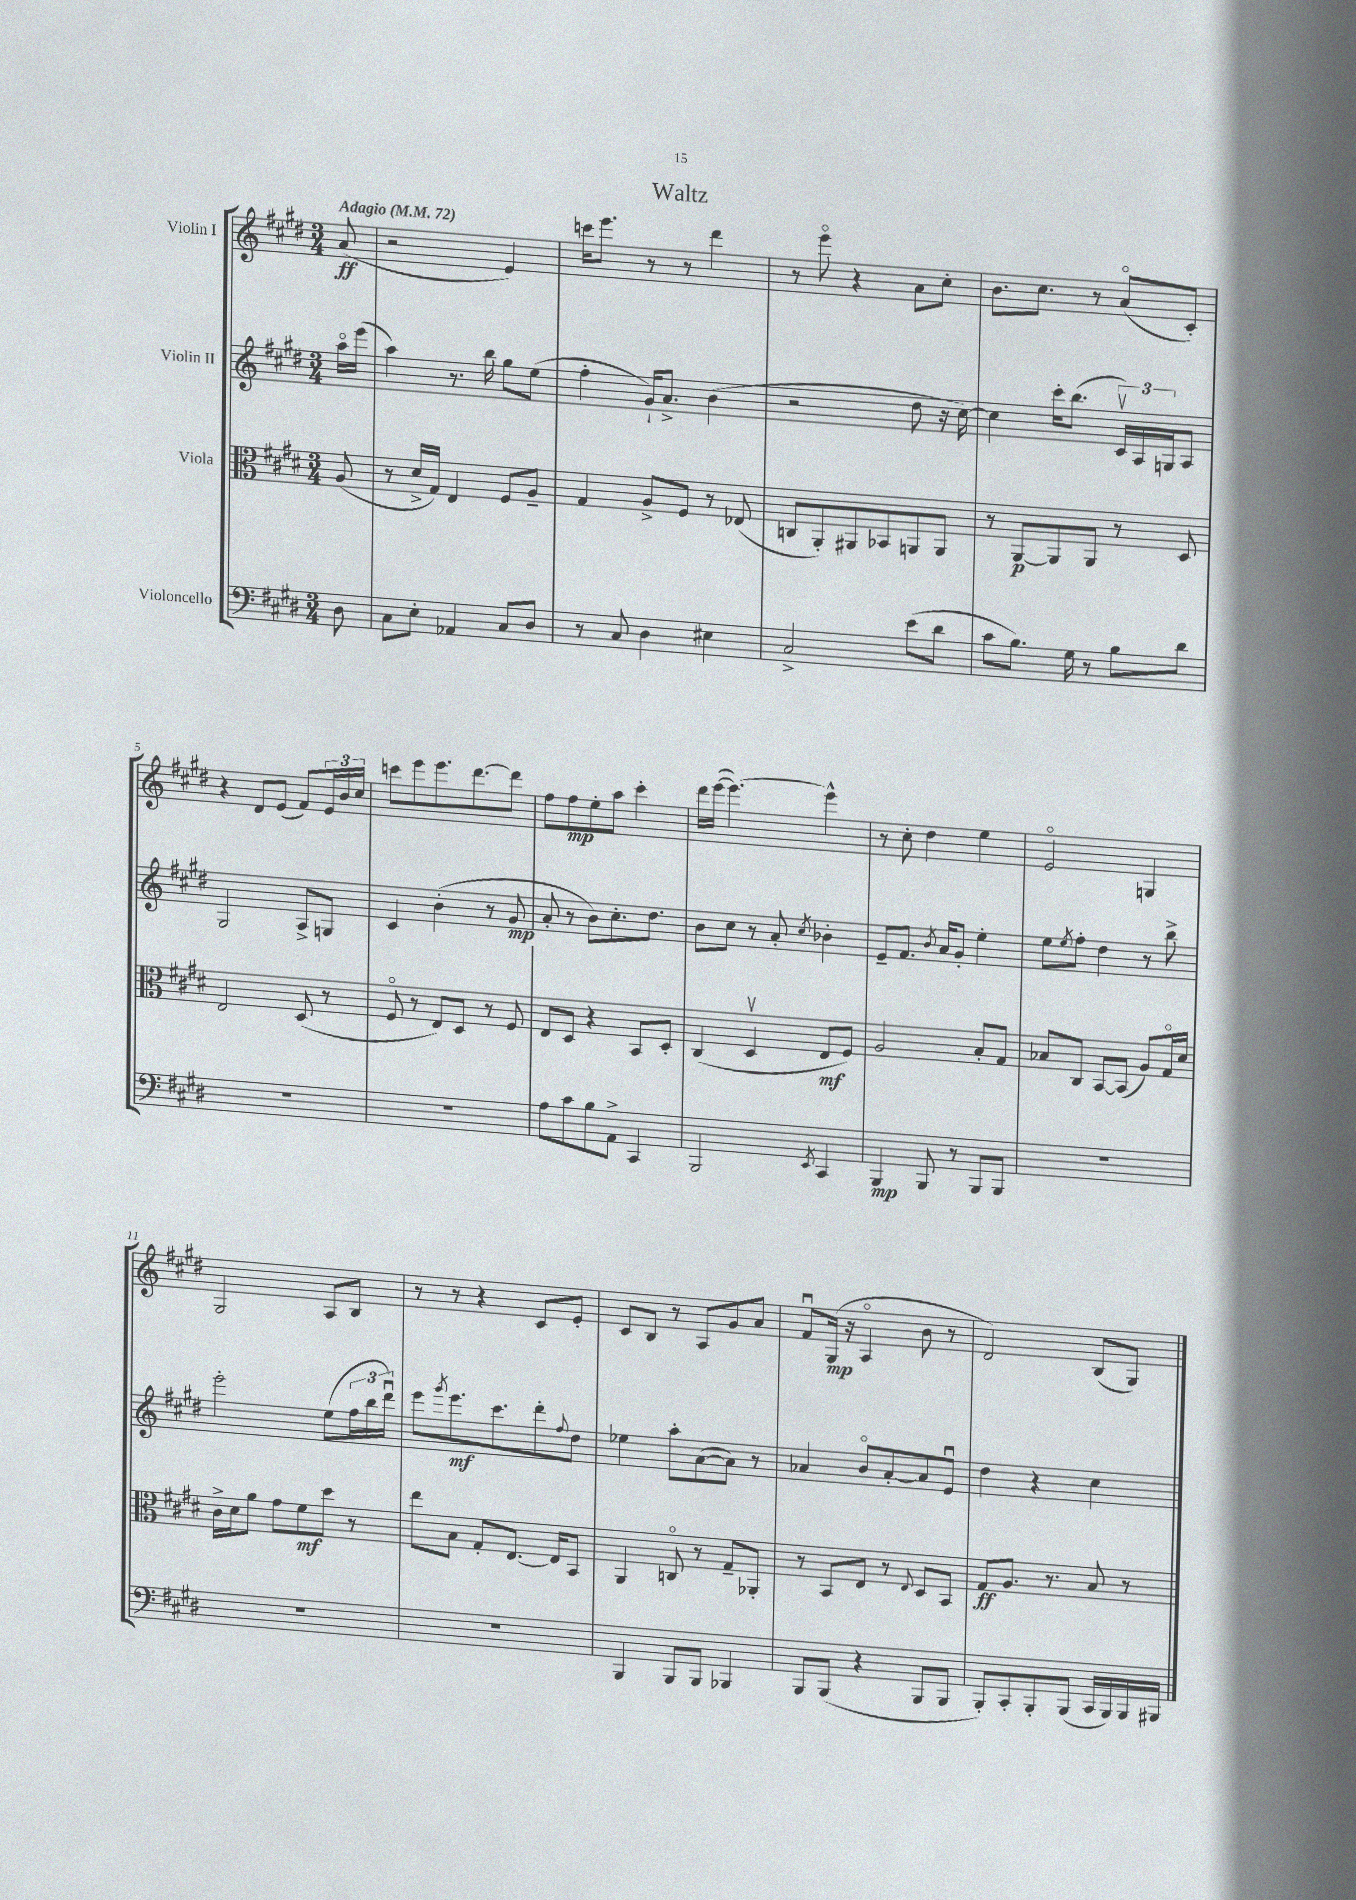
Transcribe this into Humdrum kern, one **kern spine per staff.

**kern	**kern	**kern	**kern
*staff4	*staff3	*staff2	*staff1
*clefF4	*clefC3	*clefG2	*clefG2
*k[f#c#g#d#]	*k[f#c#g#d#]	*k[f#c#g#d#]	*k[f#c#g#d#]
*M3/4	*M3/4	*M3/4	*M3/4
*MM72	*MM72	*MM72	*MM72
8D#	(8A	16aao	(8a
.	.	(16eee	.
=	=	=	=
8C#	8r	4aa)	2r
8E'	16d#^	.	.
.	16G#)	.	.
4AA-	4E	8.r	.
.	.	16bb	.
8C#	8F#	8gg#	4e)
8D#	8A~	(8ee	.
=	=	=	=
8r	4G#	4ff#'	16ccc
.	.	.	8.eee
8C#	.	.	.
4D#	8A^	16g#`)	8r
.	.	8.a^	.
.	8F#	.	8r
4E#	8r	(4b	4ddd#
.	(8E-	.	.
=	=	=	=
2C#^	8C	2r	8r
.	8AA')	.	8eeeo
.	8AA#	.	4r
.	8BB-	.	.
(8e	8AA	8dd#	8a
8d#	8AA	16r	8cc#'
.	.	[16cc#)	.
=	=	=	=
8c#	8r	4cc#]	8.b
8.B)	[8AA	.	.
.	.	.	8.cc#
.	8AA]	16ccc#'	.
16G#	.	(8.bb	.
8r	8AA	.	8r
8B	8r	24c#v)	(8ao
.	.	24A	.
.	.	24G	.
8d#	8D#	8A	8c#')
=	=	=	=
2.r	2E	2G#	4r
.	.	.	8d#
.	.	.	(8e
.	(8D#	8A^	8f#)
.	8r	8G	24e
.	.	.	24b
.	.	.	24cc#
=	=	=	=
2.r	8F#o	4c#	8ccc
.	8r	.	8eee
.	8E)	(4b'	8.eee
.	8D#	.	.
.	.	.	[8.ddd#
.	8r	8r	.
.	8F#	8g#	8ddd#]
=	=	=	=
8A	8E	8a'	8ff#
8c#	8D#	8r	8ff#
8B	4r	8b)	8ee'
8AA^	.	8.cc#'	8aa
4CC#	8BB	.	4ccc#'
.	.	8.dd#	.
.	8D#'	.	.
=	=	=	=
2BBB	(4C#	8b	16ddd#
.	.	.	([16eee
.	.	8cc#	4.eee_)
.	4D#v	8r	.
.	.	8a'	.
8qEE	.	8qcc#	.
4CC#	8E	4b-'	4eee^^]
.	8F#)	.	.
=	=	=	=
4BBB	2A	8e~	8r
.	.	8.f#	8cc#'
8BBB	.	.	4dd#
.	.	8qb	.
.	.	16a	.
8r	.	8g#'	.
8BBB	8B'	4ee'	4ee
8BBB	8G#	.	.
=	=	=	=
2.r	8B-	8ee	2eo
.	.	8qee	.
.	8C#	8ff#'	.
.	[8BB	4dd#	.
.	(8BB]	.	.
.	8A)	8r	4G
.	16G#o	8bb^	.
.	16d#	.	.
=	=	=	=
2.r	16c#^	2eee'	2G#
.	16d#	.	.
.	8a	.	.
.	8g#	.	.
.	8f#	.	.
.	8dd#	(8ee	8A
.	8r	24ff#	8B
.	.	24bb	.
.	.	24ddd#u)	.
=	=	=	=
2.r	8ee	8eee	8r
.	.	8qggg#	.
.	8B	8.eee	8r
.	8G#'	.	4r
.	.	8.ccc#	.
.	[8.E	.	.
.	.	8ddd#'	8c#
.	16E]	.	.
.	.	8qqff#	.
.	8BB	8dd#	8e'
=	=	=	=
4BBB	4AA	4ee-	8c#
.	.	.	8B
8BBB	8Co	8aa'	8r
8BBB	8r	([8a	8A
4BBB-	8G#~	8a])	8g#
.	8AA-'	8r	8a
=	=	=	=
8BBB	8r	4a-	8f#u
(8BBB	8BB	.	(16G#
.	.	.	16r
4r	8E	8bo	4Ao
.	8r	[8a-'	.
.	8qqE	.	.
8BBB	8D#	8a-]	8b
8BBB	8BB	8eu	8r
=	=	=	=
8BBB')	8G#	4dd#	2d#)
8CC#'	8.A	.	.
8BBB'	.	4r	.
.	8.r	.	.
(8BBB	.	.	.
16CC#	8B	4cc#	(8B
16BBB)	.	.	.
16BBB	8r	.	8G#)
16BBB#	.	.	.
==	==	==	==
*-	*-	*-	*-
